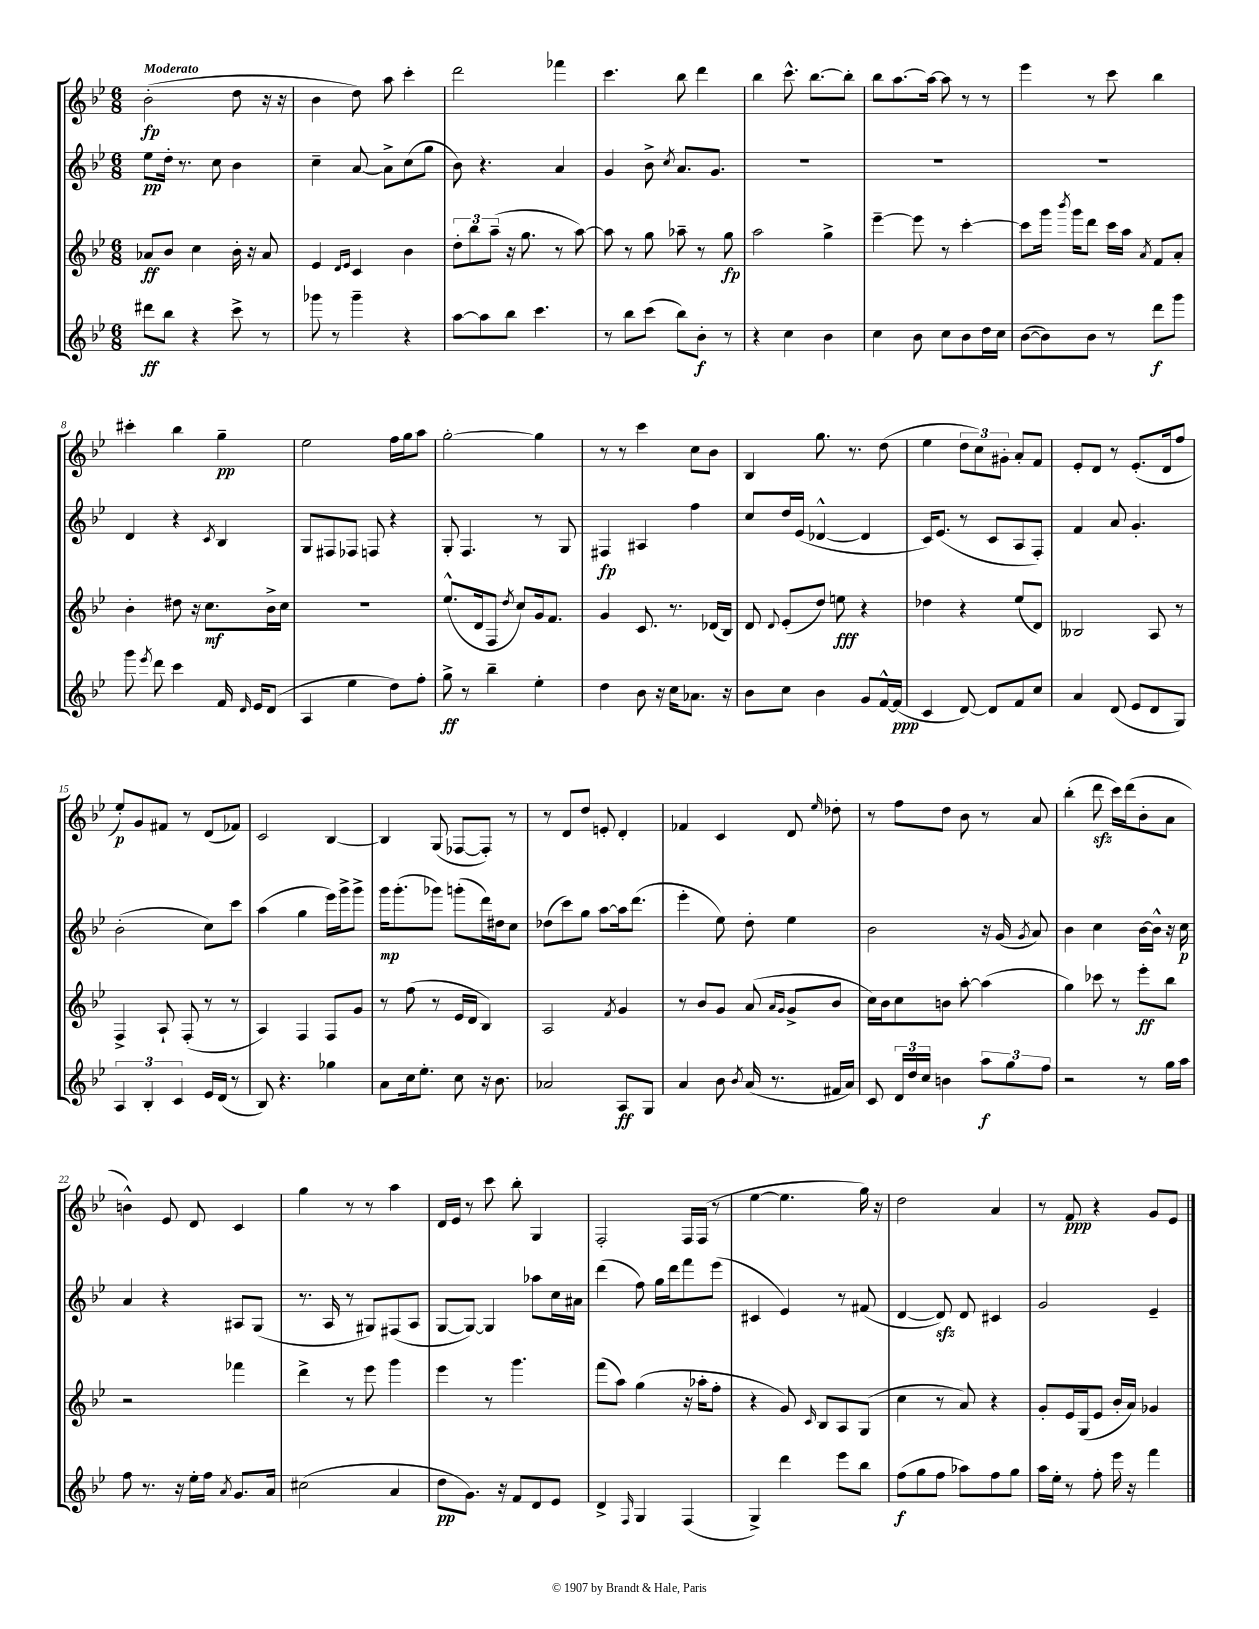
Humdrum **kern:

**kern	**dynam	**kern	**dynam	**kern	**dynam	**kern	**dynam
*part4	*part4	*part3	*part3	*part2	*part2	*part1	*part1
*staff4	*staff4	*staff3	*staff3	*staff2	*staff2	*staff1	*staff1
*clefG2	*	*clefG2	*	*clefG2	*	*clefG2	*
*k[b-e-]	*	*k[b-e-]	*	*k[b-e-]	*	*k[b-e-]	*
*M6/8	*	*M6/8	*	*M6/8	*	*M6/8	*
=1	=1	=1	=1	=1	=1	=1	=1
!	!	!	!	!	!	!LO:TX:a:B:t=Moderato	!
8ddd#X\L	ff	8a-X/L	ff	8ee-\L	pp	(2b-'\	fp
8bb-\J	.	8b-/J	.	16dd'\Jk	.	.	.
.	.	.	.	8.r	.	.	.
4r	.	4cc\	.	.	.	.	.
.	.	.	.	8cc\	.	.	.
8ccc^\	.	16b-'\	.	4b-\	.	8dd\	.
.	.	16r	.	.	.	.	.
8r	.	8a-/	.	.	.	16r	.
.	.	.	.	.	.	16r	.
=2	=2	=2	=2	=2	=2	=2	=2
8ggg-X\	.	4e-/	.	4cc~\	.	4b-\	.
8r	.	.	.	.	.	.	.
.	.	16qqd/LL	.	.	.	.	.
.	.	16qqe-/JJ	.	.	.	.	.
4ggg-~\	.	4c/	.	[8a/	.	8dd\)	.
.	.	.	.	8a^\L]	.	8aa\	.
4r	.	4b-\	.	(8cc\	.	4ccc'\	.
.	.	.	.	8gg\J	.	.	.
=3	=3	=3	=3	=3	=3	=3	=3
[8aa\L	.	12dd'\L	.	8b-\)	.	2ddd\	.
.	.	12bb-\	.	.	.	.	.
8aa\]	.	.	.	4.r	.	.	.
.	.	(12aa~\J	.	.	.	.	.
8bb-\J	.	16r	.	.	.	.	.
.	.	8.gg\	.	.	.	.	.
4.ccc\	.	.	.	.	.	.	.
.	.	8r	.	4a/	.	4fff-X\	.
.	.	[8aa\)	.	.	.	.	.
=4	=4	=4	=4	=4	=4	=4	=4
8r	.	8aa\]	.	4g/	.	4.ccc\	.
8bb-\L	.	8r	.	.	.	.	.
(8ccc\J	.	8gg\	.	8b-^\	.	.	.
.	.	.	.	8qcc/	.	.	.
8bb-\L)	.	8aa-X~\	.	8.a/L	.	8bb-\	.
8b-'\J	f	8r	.	.	.	4ddd\	.
.	.	.	.	8.g/J	.	.	.
8r	.	8gg\	fp	.	.	.	.
=5	=5	=5	=5	=5	=5	=5	=5
4r	.	2aa\	.	2.r	.	4bb-\	.
4cc\	.	.	.	.	.	8.ccc^^\	.
.	.	.	.	.	.	[8.bb-\L	.
4b-\	.	4gg^\	.	.	.	.	.
.	.	.	.	.	.	8bb-'\J]	.
=6	=6	=6	=6	=6	=6	=6	=6
4cc\	.	[4eee-~\	.	2.r	.	8bb-\L	.
.	.	.	.	.	.	[8.aa\	.
8b-\	.	8eee-\]	.	.	.	.	.
.	.	.	.	.	.	16aa\Jk_	.
8cc\L	.	8r	.	.	.	8aa\]	.
8b-\	.	[4ccc'\	.	.	.	8r	.
16dd\L	.	.	.	.	.	8r	.
16cc\JJ	.	.	.	.	.	.	.
=7	=7	=7	=7	=7	=7	=7	=7
([8b-\L	.	8ccc\L]	.	2.r	.	4eee-\	.
8b-\])	.	16ggg\Jk	.	.	.	.	.
.	.	8qbbb-/	.	.	.	.	.
.	.	16ggg\KL	.	.	.	.	.
8b-\J	.	8ddd\J	.	.	.	8r	.
8r	.	16ccc\LL	.	.	.	8ccc\	.
.	.	16aa\JJ	.	.	.	.	.
.	.	8qa/	.	.	.	.	.
8ddd\L	f	8f/L	.	.	.	4bb-\	.
8ggg\J	.	8a'/J	.	.	.	.	.
!!LO:LB:g=z
=8	=8	=8	=8	=8	=8	=8	=8
8ggg\	.	4b-'\	.	4d/	.	4ccc#X'\	.
8qeee-/	.	.	.	.	.	.	.
8ddd\	.	.	.	.	.	.	.
4ccc\	.	8dd#X\	.	4r	.	4bb-\	.
.	.	16r	.	.	.	.	.
.	.	8.cc\L	mf	.	.	.	.
.	.	.	.	8qc/	.	.	.
16f/	.	.	.	4B-/	.	4gg~\	pp
16qqd/	.	.	.	.	.	.	.
16e-/KL	.	.	.	.	.	.	.
(8d/J	.	16b-^\L	.	.	.	.	.
.	.	16cc\JJ	.	.	.	.	.
=9	=9	=9	=9	=9	=9	=9	=9
4A/	.	2.r	.	8G/L	.	2ee-\	.
.	.	.	.	8F#X/	.	.	.
4ee-\	.	.	.	8F-X/J	.	.	.
.	.	.	.	8Fn/	.	.	.
8dd\L)	.	.	.	4r	.	16ff\LL	.
.	.	.	.	.	.	16gg\J	.
8ff'\J	.	.	.	.	.	8aa\J	.
=10	=10	=10	=10	=10	=10	=10	=10
8gg^\	ff	(8.ee-^^/L	.	8G'/	.	[2gg'\	.
8r	.	.	.	4.F/	.	.	.
.	.	16d/k	.	.	.	.	.
4bb-~\	.	8F/J	.	.	.	.	.
.	.	8qdd/	.	.	.	.	.
.	.	8cc/L)	.	.	.	.	.
4ee-'\	.	16g/k	.	8r	.	4gg\]	.
.	.	8.f/J	.	.	.	.	.
.	.	.	.	8G/	.	.	.
=11	=11	=11	=11	=11	=11	=11	=11
4dd\	.	4g/	.	4F#X/	fp	8r	.
.	.	.	.	.	.	8r	.
8b-\	.	8.c/	.	4A#X/	.	4ccc\	.
16r	.	.	.	.	.	.	.
16cc\KL	.	8.r	.	.	.	.	.
8.a-X\J	.	.	.	4ff\	.	8cc\L	.
.	.	(16d-X/LL	.	.	.	8b-\J	.
16r	.	16B-/JJ)	.	.	.	.	.
=12	=12	=12	=12	=12	=12	=12	=12
8b-\L	.	8d/	.	8cc/L	.	4B-/	.
.	.	8qqd/	.	.	.	.	.
8cc\J	.	(8e-'/L	.	16dd/L	.	.	.
.	.	.	.	(16e-/JJ	.	.	.
4b-\	.	8dd/J)	.	[4d-X^^/	.	8.gg\	.
.	.	8een\	fff	.	.	.	.
.	.	.	.	.	.	8.r	.
8g/L	.	4r	.	4d-/]	.	.	.
[16f^^/L	.	.	.	.	.	(8dd\	.
(16f/JJ]	ppp	.	.	.	.	.	.
=13	=13	=13	=13	=13	=13	=13	=13
4c/	.	4dd-X\	.	16c/KL)	.	4ee-\	.
.	.	.	.	(8.e-/J	.	.	.
[8d/)	.	4r	.	8r	.	12dd\L	.
.	.	.	.	.	.	12cc\)	.
8d/L]	.	.	.	8c/L	.	.	.
.	.	.	.	.	.	12g#X'\J	.
8f/	.	(8ee-/L	.	8A/	.	8a'/L	.
8cc/J	.	8d/J)	.	8F'/J)	.	8f/J	.
=14	=14	=14	=14	=14	=14	=14	=14
4a/	.	2B--X/	.	4f/	.	8e-'/L	.
.	.	.	.	.	.	8d/J	.
(8d/	.	.	.	8a/	.	8r	.
8e-/L	.	.	.	4.g'/	.	(8.e-'/L	.
8d/	.	8A/	.	.	.	.	.
.	.	.	.	.	.	16d/k	.
8G/J)	.	8r	.	.	.	8ff/J	.
!!LO:LB:g=z
=15	=15	=15	=15	=15	=15	=15	=15
6A/	.	4F^/	.	(2b-'\	.	8ee-'/L)	p
.	.	.	.	.	.	8g/	.
6B-'/	.	.	.	.	.	.	.
.	.	8A`/	.	.	.	8f#X/J	.
6c/	.	.	.	.	.	.	.
.	.	(8F'/	.	.	.	8r	.
16e-/LL	.	8r	.	8cc\L)	.	(8d/L	.
(16d/JJ	.	.	.	.	.	.	.
8r	.	8r	.	8ccc\J	.	8f-X/J)	.
=16	=16	=16	=16	=16	=16	=16	=16
8B-/)	.	4A/)	.	(4aa\	.	2c/	.
4.r	.	.	.	.	.	.	.
.	.	4F/	.	4gg\	.	.	.
4gg-X\	.	8F/L	.	16eee-\LL)	.	[4B-/	.
.	.	.	.	16ggg^\J	.	.	.
.	.	8g/J	.	8ggg^\J	.	.	.
=17	=17	=17	=17	=17	=17	=17	=17
8a\L	.	8r	.	16ggg\KL	mp	4B-/]	.
.	.	.	.	(8.ggg'\	.	.	.
16cc\k	.	(8ff\	.	.	.	.	.
8.ee-'\J	.	.	.	.	.	.	.
.	.	8r	.	8ggg-X\J)	.	(8G/	.
8cc\	.	16e-/LL	.	(8gggn'\L	.	[8F-X/L	.
.	.	16d/JJ	.	.	.	.	.
16r	.	4B-/)	.	16ddd\L)	.	8F-'/J])	.
8.b-\	.	.	.	16dd#X\J	.	.	.
.	.	.	.	8cc\J	.	8r	.
=18	=18	=18	=18	=18	=18	=18	=18
2a-X/	.	2A/	.	(8dd-X\L	.	8r	.
.	.	.	.	8ccc\)	.	8d/L	.
.	.	.	.	8gg\J	.	8dd/J	.
.	.	.	.	[8aa\L	.	8en'/	.
.	.	8qf/	.	.	.	.	.
8A/L	ff	4g/	.	16aa\k]	.	4d'/	.
.	.	.	.	(8.ddd\J	.	.	.
8G/J	.	.	.	.	.	.	.
=19	=19	=19	=19	=19	=19	=19	=19
4a/	.	8r	.	4eee-'\	.	4f-X/	.
.	.	8b-/L	.	.	.	.	.
8b-\	.	8g/J	.	8ee-\)	.	4c/	.
8qb-/	.	.	.	.	.	.	.
(16a/	.	(8a/	.	8dd'\	.	.	.
8.r	.	.	.	.	.	.	.
.	.	16qqa/LL	.	.	.	.	.
.	.	16qqg/JJ	.	.	.	.	.
.	.	8g^/L	.	4ee-\	.	8d/	.
.	.	.	.	.	.	16qqee-/	.
16f#X/LL	.	8b-/J	.	.	.	8dd-X'\	.
16a/JJ)	.	.	.	.	.	.	.
=20	=20	=20	=20	=20	=20	=20	=20
8c/	.	16cc\LL)	.	2b-\	.	8r	.
.	.	16b-\J	.	.	.	.	.
24d/LL	.	8cc\	.	.	.	8ff\L	.
24dd/	.	.	.	.	.	.	.
24cc/JJ	.	.	.	.	.	.	.
4bn\	.	8bn\J	.	.	.	8dd\J	.
.	.	[8aa'\	.	.	.	8b-\	.
12aa\L	f	(4aa\]	.	16r	.	8r	.
.	.	.	.	(16g/	.	.	.
12gg\	.	.	.	.	.	.	.
.	.	.	.	8qg/	.	.	.
.	.	.	.	8a/)	.	8a/	.
12ff\J	.	.	.	.	.	.	.
=21	=21	=21	=21	=21	=21	=21	=21
2r	.	4gg\)	.	4b-\	.	(4bb-'\	.
.	.	8ccc-X\	.	4cc\	.	8dddzz\	.
.	.	8r	.	.	.	16ccc\LL)	.
.	.	.	.	.	.	(16ddd\J	.
8r	.	8eee-'\L	ff	[16b-\LL	.	8b-'\	.
.	.	.	.	16b-^^\JJ]	.	.	.
16gg\LL	.	8bb-\J	.	16r	.	8a\J	.
16aa\JJ	.	.	.	16cc\	p	.	.
!!LO:LB:g=z
=22	=22	=22	=22	=22	=22	=22	=22
8ff\	.	2r	.	4a/	.	4bn^^\)	.
8.r	.	.	.	.	.	.	.
.	.	.	.	4r	.	8e-/	.
16r	.	.	.	.	.	.	.
16ee-'\LL	.	.	.	.	.	8d/	.
16ff\JJ	.	.	.	.	.	.	.
8qa/	.	.	.	.	.	.	.
8.g/L	.	4fff-X\	.	8A#X/L	.	4c/	.
.	.	.	.	(8G/J	.	.	.
16a/Jk	.	.	.	.	.	.	.
=23	=23	=23	=23	=23	=23	=23	=23
(2cc#X\	.	4ddd^\	.	8.r	.	4gg\	.
.	.	.	.	16A/	.	.	.
.	.	8r	.	8r	.	8r	.
.	.	8eee-\	.	8G#X/L)	.	8r	.
4a/	.	4ggg\	.	(8F#X/	.	4aa\	.
.	.	.	.	8A/J	.	.	.
=24	=24	=24	=24	=24	=24	=24	=24
8dd\L	pp	4eee-\	.	[8G/L	.	16d/LL	.
.	.	.	.	.	.	16e-/JJ	.
8.g\J)	.	.	.	8G/J_)	.	8r	.
.	.	8r	.	4G/]	.	8ccc\	.
16r	.	.	.	.	.	.	.
8f/L	.	4.ggg\	.	.	.	8bb-'\	.
8d/	.	.	.	8aa-X\L	.	4G/	.
8e-/J	.	.	.	16cc\L	.	.	.
.	.	.	.	16a#X\JJ	.	.	.
=25	=25	=25	=25	=25	=25	=25	=25
4d^/	.	(8fff\L	.	(4ddd\	.	2F'/	.
.	.	8aa\J)	.	.	.	.	.
16qqF/	.	.	.	.	.	.	.
4G/	.	(4gg\	.	8ff\)	.	.	.
.	.	.	.	16gg\LL	.	.	.
.	.	.	.	16ddd\J	.	.	.
(4F/	.	16r	.	8fff\	.	16F/LL	.
.	.	16aa-X'\KL	.	.	.	(16F/JJ	.
.	.	8ff'\J	.	(8eee-\J	.	8r	.
=26	=26	=26	=26	=26	=26	=26	=26
4G^/)	.	4r	.	4c#X/	.	[4ee-\	.
4ddd\	.	8g/)	.	4e-/)	.	4.ee-\]	.
.	.	16qqc/	.	.	.	.	.
.	.	8B-/L	.	.	.	.	.
8eee-\L	.	8A/	.	8r	.	.	.
8bb-\J	.	(8G/J	.	(8f#X/	.	16gg\)	.
.	.	.	.	.	.	16r	.
=27	=27	=27	=27	=27	=27	=27	=27
(8ff\L	f	4cc\	.	[4d/	.	2dd\	.
8gg\	.	.	.	.	.	.	.
8ff\J	.	8r	.	8dzz/])	.	.	.
8aa-X\L)	.	8a/)	.	8d/	.	.	.
8ff\	.	4r	.	4c#X/	.	4a/	.
8gg\J	.	.	.	.	.	.	.
=28	=28	=28	=28	=28	=28	=28	=28
16aa\LL	.	8g'/L	.	2g/	.	8r	.
16ee-'\JJ	.	.	.	.	.	.	.
8r	.	16e-/L	.	.	.	8f/	ppp
.	.	(16G/J	.	.	.	.	.
8ff'\	.	8e-/J	.	.	.	4r	.
16eee-\	.	16b-'/LL	.	.	.	.	.
16r	.	16a/JJ)	.	.	.	.	.
4fff\	.	4g-X/	.	4e-~/	.	8g/L	.
.	.	.	.	.	.	8e-/J	.
==	==	==	==	==	==	==	==
*-	*-	*-	*-	*-	*-	*-	*-
